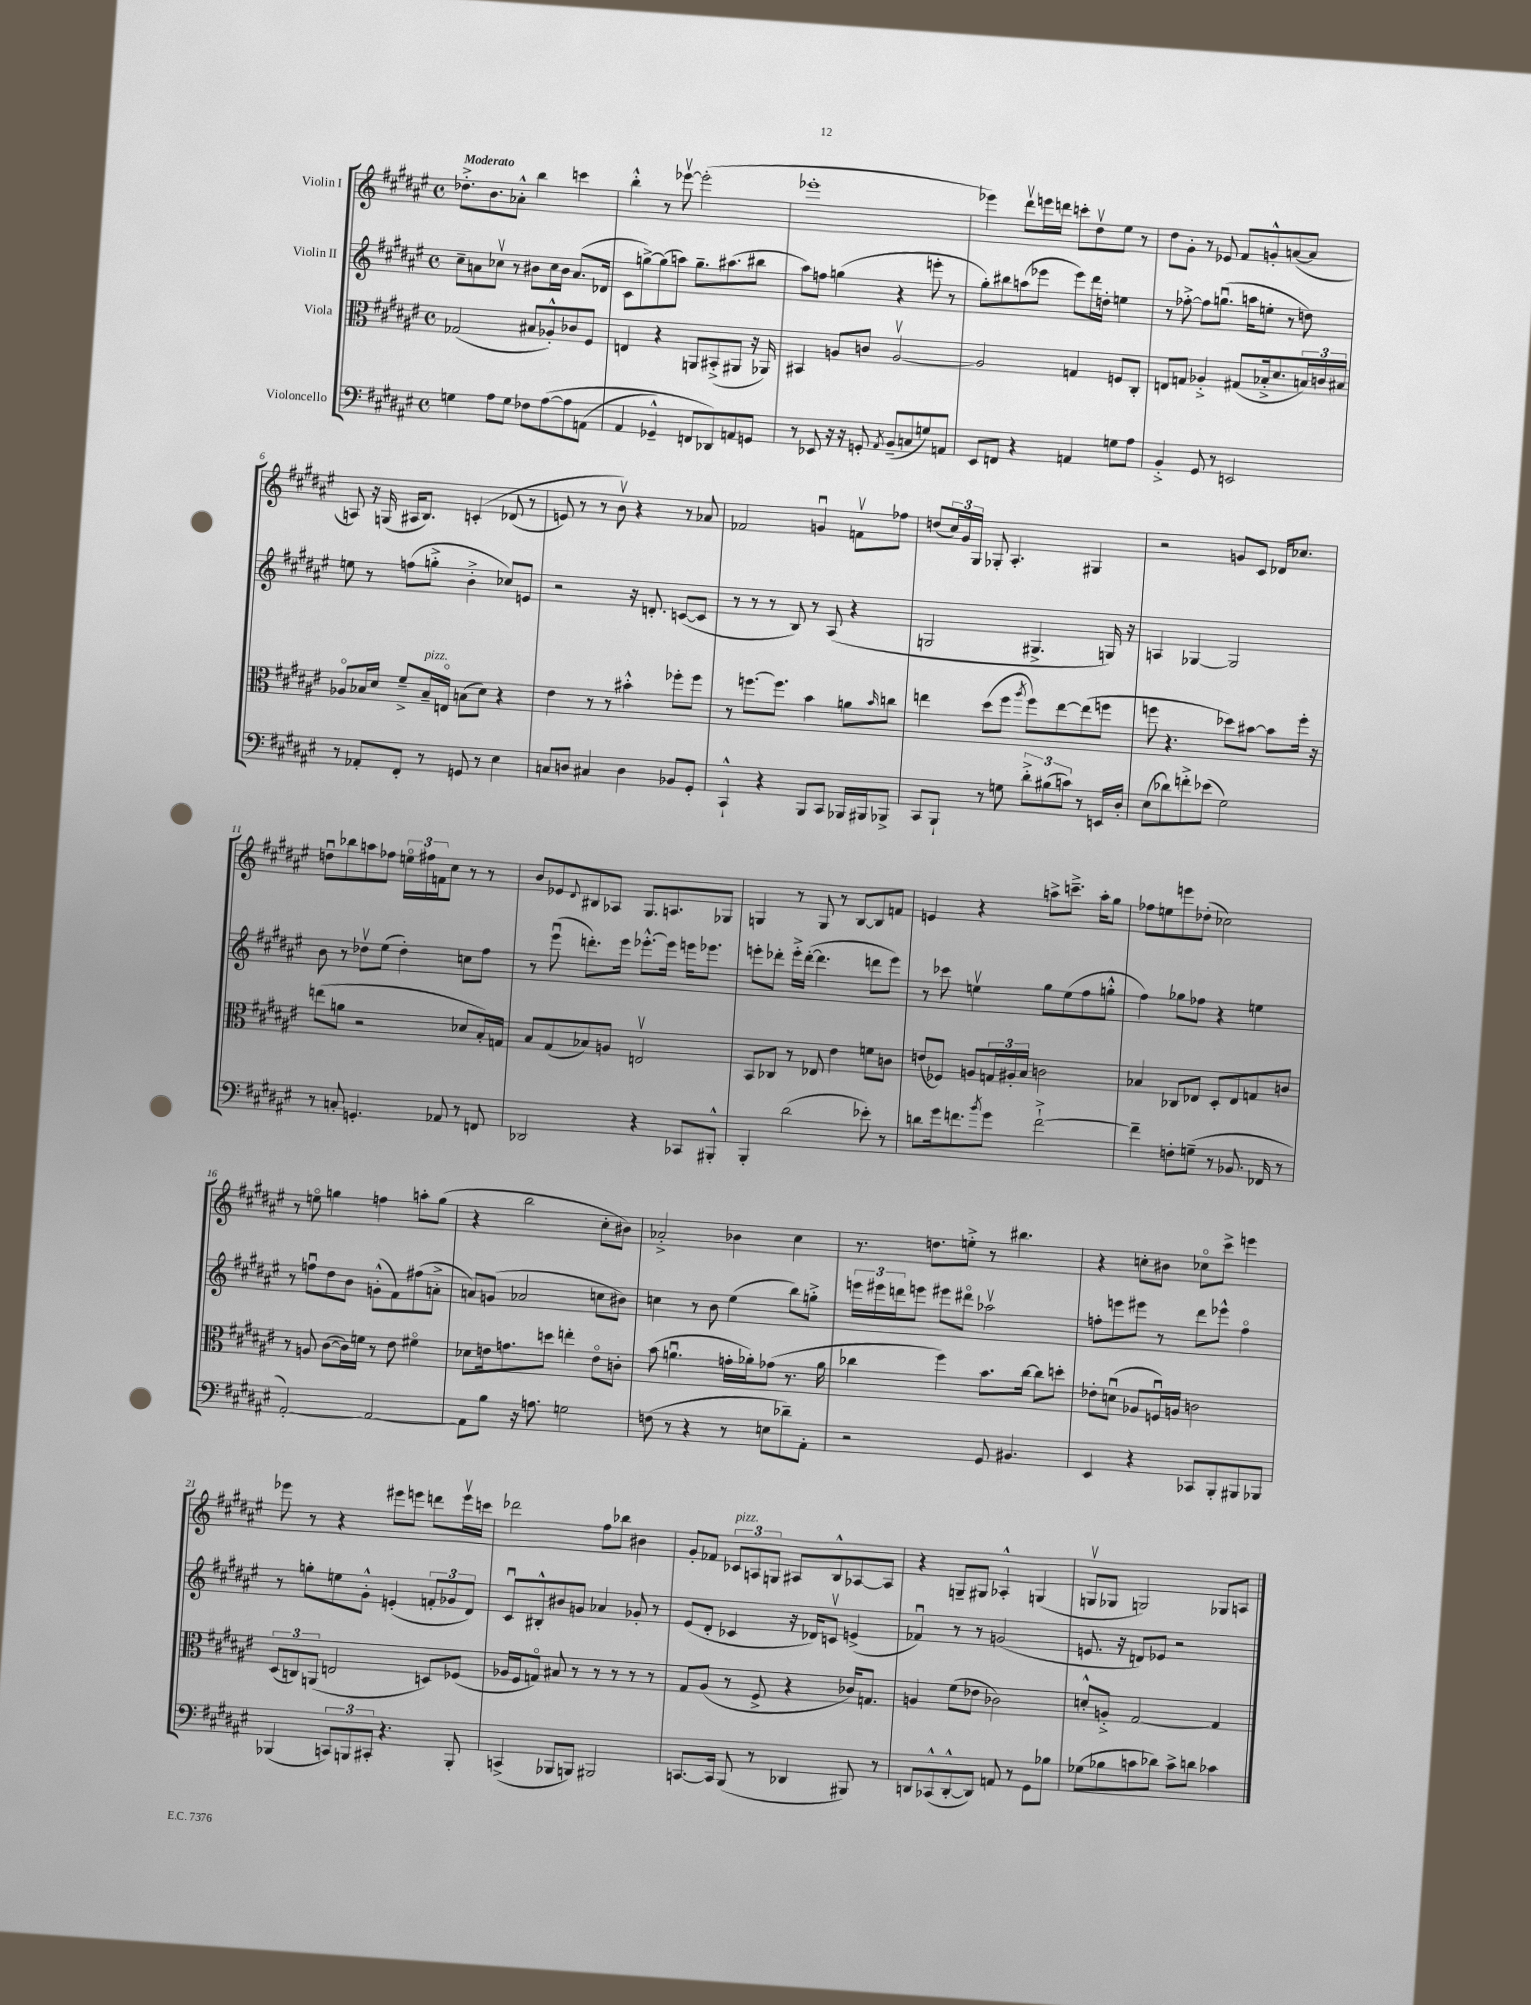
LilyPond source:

<<
\new StaffGroup <<
\new Staff = "s0" \with { instrumentName = "Violin I" } {
    \clef treble \key fis \major \defaultTimeSignature \time 4/4 \tempo "Moderato"
    des''8.-.-> b'8. aes'8-.-^ b''4 c'''4 |
    b''4-.-^ r8 ees'''8~\upbow ees'''2-.( |
    ees'''1-. |
    ees'''4) dis'''8\upbow e'''16 d'''16 c'''8-. dis''8\upbow eis''8 r8 |
    dis''8 gis'8-. r8 ees'8 fis'8 g'8-.-^ a'8~( a'8 |
    a8) r16 g16( ais16 b8.) c'4-.\( des'8( r8 |
    e'8) r8 r8 b'8\upbow\) r4 r8 aes'8 |
    fes'2 g'4\downbow f'8\upbow fes''8 |
    d''8( \tuplet 3/2 { cis''16) gis'16 gis16 } ges8-. ais4.-. gis4 |
    r2 g'8 cis'8 des'16 ces''8. |
    d''8\downbow bes''8 a''8 fes''8 \tuplet 3/2 { e''16\flageolet fis''16 f'16 } cis''8 r8 r8 |
    b'8 ees'8 \appoggiatura { dis'8 } bis8 aes8 gis8. a8. ges8 |
    g4 r8 g8 r8 b8~ b8 f'8 |
    e'4 r4 a''8-> c'''8.---> a''16-. gis''8 |
    fes''8 e''8 e'''8 des''8-.( ces''2) |
    r8 e''8\flageolet g''4 f''4 a''8-. g''8( |
    r4 b''2 cis''8-. bis'8) |
    aes'2-.-> bes'4 cis''4 |
    r8. d''8. e''8-.-> r8 bis''4. |
    r4 c''8-. bis'8 ces''8\flageolet cis'''8-> e'''4 |
    ees'''8 r8 r4 eis'''8 e'''8 d'''8 e'''16\upbow c'''16 |
    des'''2 fis''8 bes''8 bis'4 |
    gis'8-. fes'8 \tuplet 3/2 { ces'8^\markup { \italic "pizz." } a8 g8 } ais8 b8-^ aes8~ aes8 |
    r4 g8-- gis8 aes4-.-^ g4( |
    g8\upbow ges8 g2) ges8 a8 \bar "|." |
}
\new Staff = "s1" \with { instrumentName = "Violin II" } {
    \clef treble \key fis \major \defaultTimeSignature \time 4/4
    cis''8-- a'8 ces''8\upbow r8 bis'8 ces''16 bis'16 a'8.( des'16 |
    cis'8 g''8~->) g''8( a''8) g''8.-- ais''8.( bis''8 |
    ais''8) f''8 g''4( r4 e'''8-. r8 |
    gis''8-.) bis''8 a''8( ees'''8 ees'''8) dis'''16 d''16-. e''4 |
    r8 fes''8~-.-> fes''8 g''8.\downbow( a''16 e''8-. r8 d''8) |
    e''8 r8 f''8( g''8-.-> b'4-.-> ces''8) e'8 |
    r2 r16 d'8.-. c'8~( c'8 |
    r8 r8 r8 b8) r8 ais8( r4 |
    g2 gis4.-> g16) r16 |
    a4 ges4~ ges2 |
    b'8 r8 des''8\upbow eis''8( des''4-.) c''8 fis''8 |
    r8 eis'''8\downbow( d'''8.-.) eis'''16 ees'''8.~-.-^ ees'''16 e'''16 ees'''8. |
    e'''8-. des'''8-. e'''16-.-> des'''16~-.( des'''4. d'''8 e'''8) |
    r8 ces'''8 e''4\upbow gis''8 e''8( fis''8 g''8-.-^ |
    fis''4) ges''8 fes''8 r4 e''4 |
    r8 f''8\downbow dis''8 b'8 g'8-.-^( fis'8) fis''8( a'8-.-> |
    a'8) g'8( aes'2 c''8 bis'8) |
    c''4 r8 b'8 eis''4( b''8) g''8-.-> |
    \tuplet 3/2 { e'''16 eis'''16 d'''16 } e'''8 eis'''8 dis'''8\flageolet aes''2\upbow |
    f''8-. e'''8 eis'''8 r8 dis'''8 ees'''8-^ f''4\flageolet |
    r8 g''8-. e''8 gis'8-.-^ e'4-.( \tuplet 3/2 { f'8-. ges'8 dis'8) } |
    cis'8\downbow bis8-.-^ bis'8 g'8 aes'4 ges'8-. r8 |
    eis'8( dis'8-. ces'4 r16 des'16) c'8\upbow e'4->( |
    fes'4\downbow) r8 r8 g'2( |
    e'8. r16 d'8) ees'8 r2 \bar "|." |
}
\new Staff = "s2" \with { instrumentName = "Viola" } {
    \clef alto \key fis \major \defaultTimeSignature \time 4/4
    ges2( bis8 aes8-.-^) ces'8 fis8 |
    e4 r4 a,8 bis,8-.->( ais,8 r16 aes,16) |
    bis,4 a8 c'8 a2~\upbow |
    a2 g4 f8 cis8-. |
    e8 g8 aes4-.-> gis8( bes16-.-> dis'8. \tuplet 3/2 { b16) c'16 bis16 } |
    aes8\flageolet bes16 dis'16 fis'8---> bes16--^\markup { \italic "pizz." } e16\flageolet b8( dis'8) r4 |
    eis'4 r8 r8 bis'4-.-^ fes''8-. fes''8 |
    r8 f''8.~ f''8. b'4 a'8 \grace { b'16 } c''8 |
    e''4 dis''8( fis''8 \acciaccatura { ais''8 } fis''8) e''8~ e''8( f''8 |
    f''8 r4. des''8) bis'8~ bis'8 f''16-. r16 |
    e''8( a'8 r2 des'8 b16-.) g16 |
    b8 gis8( bes8) a8 e2\upbow |
    b,8 ces8 r8 ees8 eis'4 f'8 c'8 |
    e'8( fes8) a8 \tuplet 3/2 { g16 ais16-. b16 } c'2 |
    bes4 ces8 ees8 dis8-. ees8 g8 c'8 |
    r8 a8 cis'8~( cis'16) f'16 r8 eis'8 fis'4\flageolet |
    des'8 e'16 g'8. d''8 e''4-. e'8\flageolet c'8-. |
    b'8( a'4.\downbow g'16-. aes'16-.) ges'8( r8. aes'16 |
    ces''4 fis''4) b'8. ces''16~ ces''8 d''8-. |
    ees'8-. d'8\downbow( aes8 f16\downbow) a16 c'2 |
    \tuplet 3/2 { dis8( c8) a,8( } e2 d8) fes8( |
    aes16 fis16 g8\flageolet) bis8 r8 r8 r8 r8 r8 |
    gis8 ais8( r8 fis8-> r4 ces'16) g8. |
    a4 fis'8( ees'8 ces'2) |
    d'8-.-^ a8-.-> gis2~ gis4 \bar "|." |
}
\new Staff = "s3" \with { instrumentName = "Violoncello" } {
    \clef bass \key fis \major \defaultTimeSignature \time 4/4
    g4 ais8 g8 fes8 ais8~\( ais8 a,8( |
    ais,4 ges,4---^) f,8 des,8\) a,8 g,8 |
    r8 ees,8 r16 r16 g,8-. \acciaccatura { ais,8 } b,8--( c8 g8) a,8 |
    eis,8 f,8 r4 a,4 g8 ais8 |
    b,4-.-> gis,8 r8 e,2 |
    r8 aes,8-. fis,8-. r8 g,8 r8 eis4 |
    c8 d8 cis4 d4 bes,8 gis,8-. |
    cis,4-!-^ r4 b,,8 cis,8 bes,,16 bis,,16 bes,,8-> |
    cis,8 b,,8-! r8 g8 \tuplet 3/2 { dis'8-.-> bis8( c'8) } r8 e,16 dis16-. |
    eis8( des'8) f'8-.-> ees'8( gis2) |
    r8 c8-. g,4.-. aes,8 r8 f,8 |
    des,2 r4 ces,8 bis,,8-.-^ |
    b,,4-. dis'2( ees'8-.) r8 |
    d'8 gis'16 f'8. \acciaccatura { b'8 } gis'8 f'2~-!-> |
    f'4-- f8-. g8--( r8 bes,8. fes,16 r8 |
    ais,2~-.) ais,2~ |
    ais,8 b8 r16 a8. g2 |
    f8( r8 r4 r8 e8 des'8--) ais,8-. |
    r2 gis,8 bis,4. |
    eis,4 r4 ces,8 b,,8-. bis,,8 bes,,8 |
    bes,,4( \tuplet 3/2 { c,8) b,,8 cis,8-. } r4. b,,8-. |
    c,4->( bes,,8 b,,8) bis,,2 |
    c,8.~ c,16 b,,8( r8 des,4 bis,,8) r8 |
    d,8 ces,8-^( d,8~-.-^ d,8) a,8 r8 gis,8 bes8 |
    ges8( bes8 c'8 des'8) c'8-> d'8 ces'4 \bar "|." |
}
>>
>>
